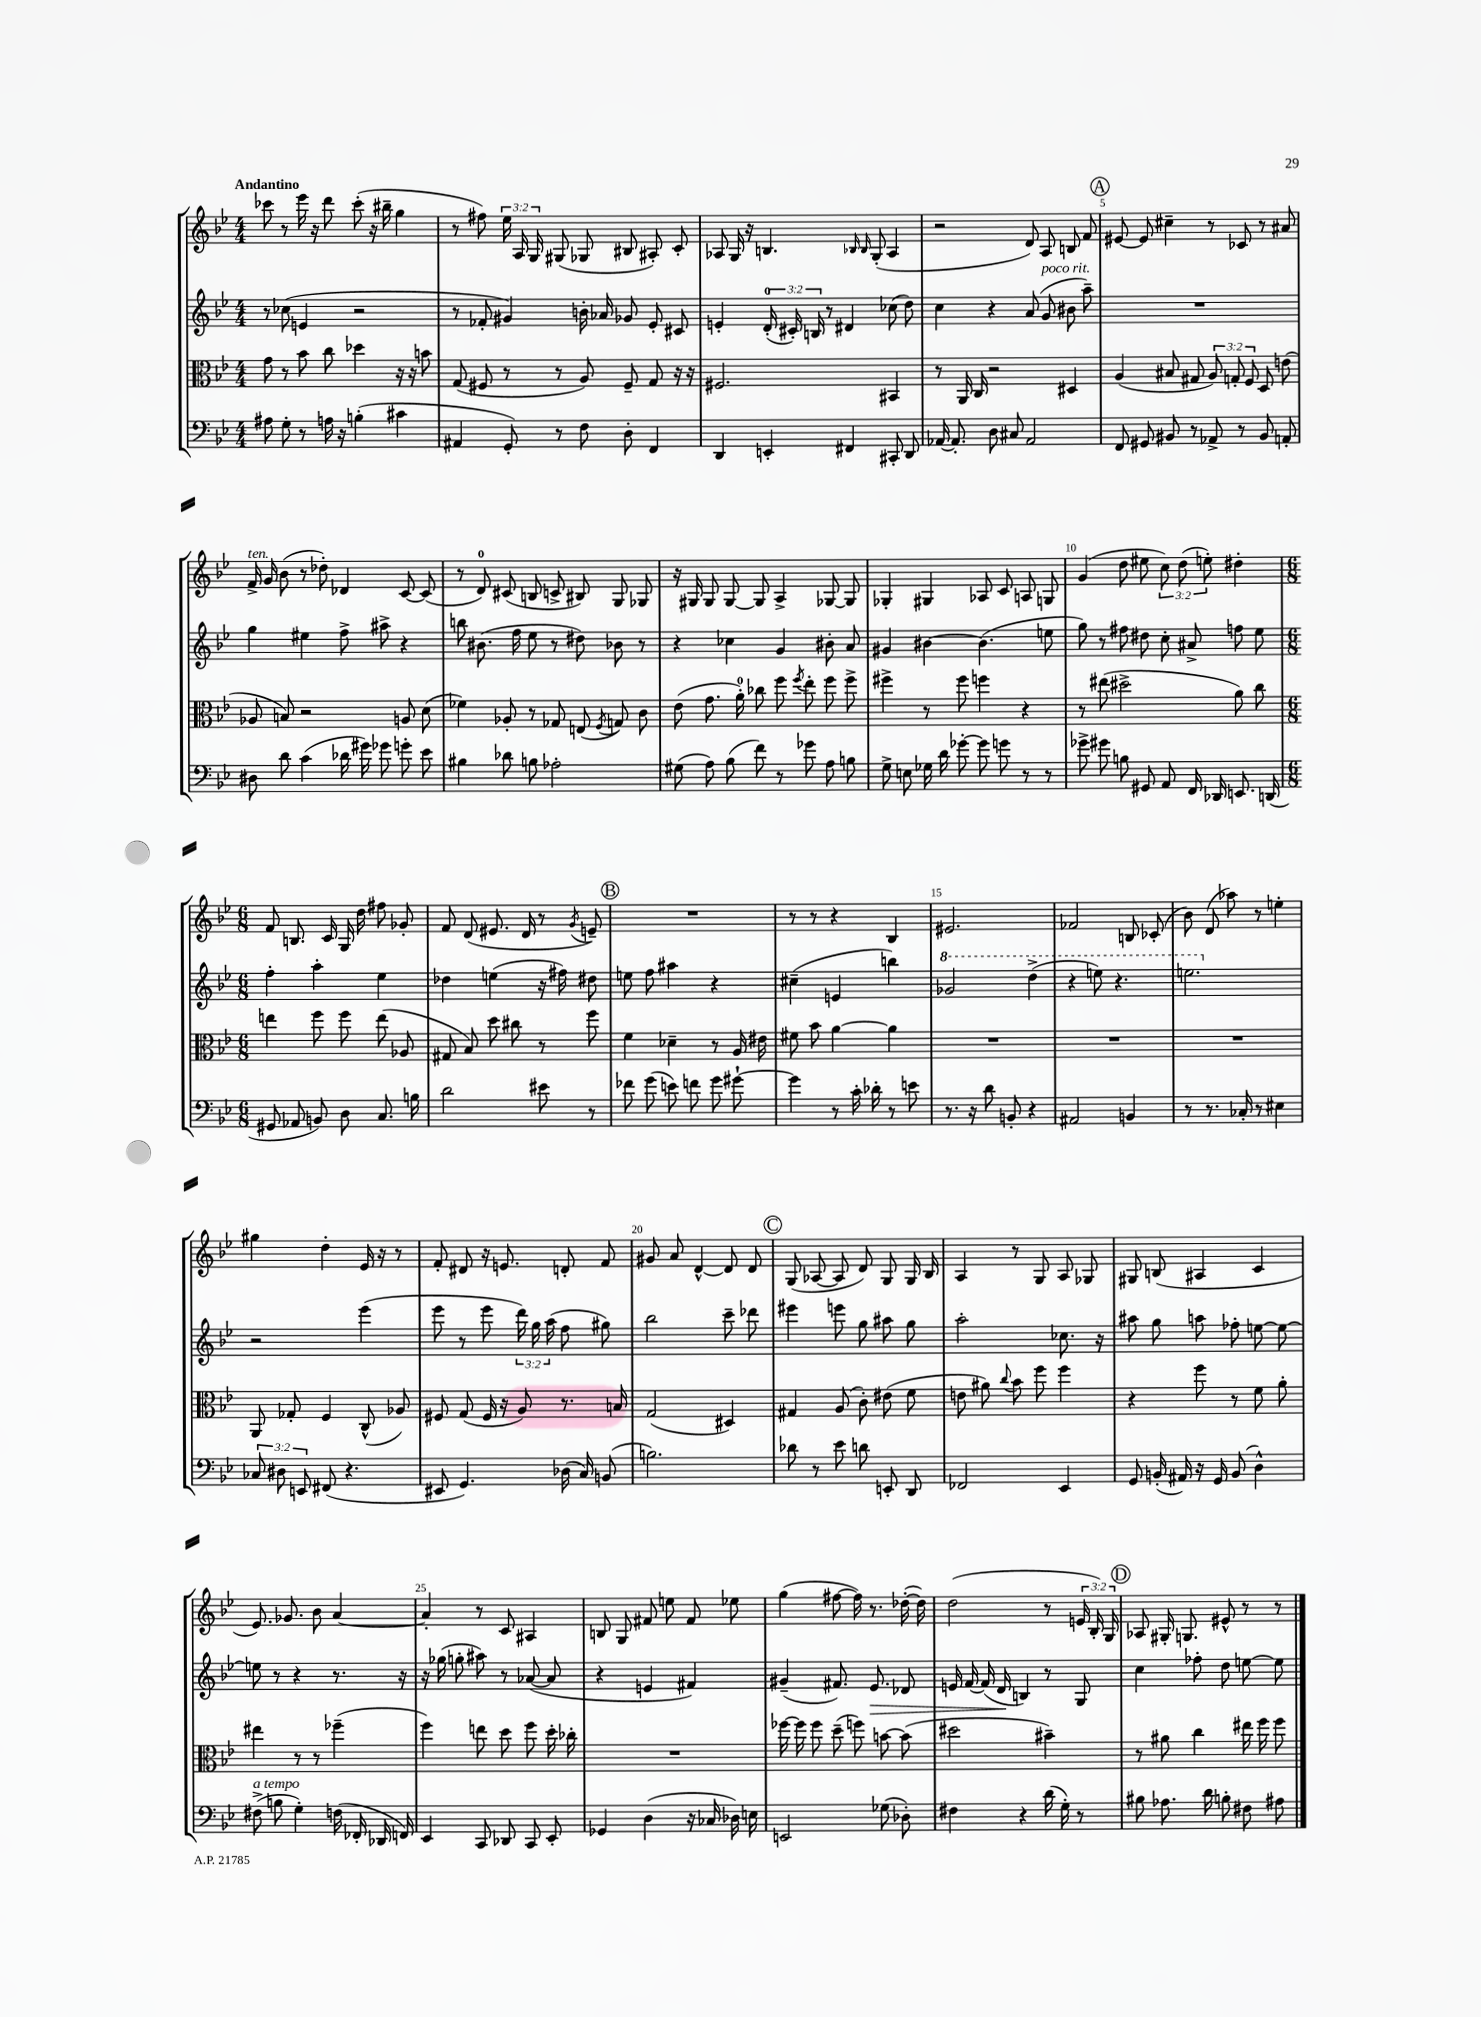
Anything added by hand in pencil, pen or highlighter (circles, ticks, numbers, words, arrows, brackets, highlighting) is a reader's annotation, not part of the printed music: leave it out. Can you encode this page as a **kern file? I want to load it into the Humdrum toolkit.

**kern	**kern	**kern	**dynam	**kern
*part4	*part3	*part2	*part2	*part1
*staff4	*staff3	*staff2	*staff2	*staff1
*clefF4	*clefC3	*clefG2	*	*clefG2
*k[b-e-]	*k[b-e-]	*k[b-e-]	*	*k[b-e-]
*M4/4	*M4/4	*M4/4	*	*M4/4
=1	=1	=1	=1	=1
!	!	!	!	!LO:TX:a:B:t=Andantino
8A#X\	8g\	8r	.	8ccc-X\
8G'\	8r	(8cc-X\	.	8r
8r	8b-\	4en/	.	16eee-\
.	.	.	.	16r
16An\	8cc\	.	.	8ddd\
16r	.	.	.	.
(4Bn'\	4dd-X\	2r	.	(8ccc-'\
.	.	.	.	16r
.	.	.	.	16bb#X~\
4c#X\	16r	.	.	4gg\
.	16r	.	.	.
.	8bn\	.	.	.
=2	=2	=2	=2	=2
4AA#X/	(8G/	8r	.	8r
.	8F#X/	8f-X'/	.	8ff#X\)
8GG'/)	8r	4g#X/)	.	24ee-\
.	.	.	.	24A/
.	.	.	.	24G/
8r	8r	.	.	(8G#X/
8F\	8A/)	16bn'\	.	8G-X/
.	.	16a-X/	.	.
8D'\	8F#~/	8g-X/	.	8B#X/
4FF/	8G/	8e-'/	.	8A#X'/)
.	16r	8c#X/	.	8c'/
.	16r	.	.	.
=3	=3	=3	=3	=3
4DD/	2.F#X/	4en'/	.	8A-X/
.	.	.	.	16G/
.	.	.	.	16r
4EEn'/	.	(24d'/	.	4.Bn/
.	.	24c#X'/)	.	.
.	.	24Bn/	.	.
.	.	8r	.	.
4FF#X/	.	4d#X/	.	.
.	.	.	.	16qqB-X/
.	.	.	.	16qqB-/
.	.	.	.	(8G'/
8CC#X'/	4BB#X/	(8cc-X\	.	4A-/
8DD/	.	8dd\)	.	.
=4	=4	=4	=4	=4
[16AA-X/	8r	4cc\	.	2r
8.AA-'/]	.	.	.	.
.	16AA/	.	.	.
.	16C/	.	.	.
8D\	2r	4r	.	.
8C#X/	.	.	.	.
2AA-/	.	(8a/	.	8d/)
!	!	!LO:TX:a:i:t=poco rit.	!	!
.	.	8g/	.	8A/
.	4D#X/	8b#X\	.	8Bn/
.	.	8aa~\)	.	8f/
!!LO:REH:place=s1:t=A
=5	=5	=5	=5	=5
8FF/	(4A/	1r	.	[8e#X/
8GG#X/	.	.	.	8e#/]
8BB#X/	8B#X/	.	.	4cc#X~\
8r	8G#X/	.	.	.
8AA-X^/	12A/)	.	.	8r
.	12Gn'/	.	.	.
8r	.	.	.	8c-X/
.	12F/	.	.	.
8BB#/	8D/	.	.	8r
8AAn'/	(8en\	.	.	8a#X/
!!LO:LB:g=z
=6	=6	=6	=6	=6
!	!	!	!	!LO:TX:a:i:t=ten.
8D#X\	8A-X/	4gg\	.	16f^/
.	.	.	.	16g/
8d\	8Bn/)	.	.	(8b-\
(4c\	2r	4ee#X\	.	8r
.	.	.	.	8dd-X'\)
16d-X\	.	8ff^\	.	4d-X/
16g#X\)	.	.	.	.
8g-X\	.	8aa#X^\	.	.
8gn'\	8An/	4r	.	[8c/
8e-\	(8d\	.	.	(8c/]
=7	=7	=7	=7	=7
4B#X\	4f-X\)	8bbn\	.	8r
.	.	(8.b#X\	.	8d/)
8d-X\	8A-X'/	.	.	(8c#X/
.	.	16ff\	.	.
8Bn\	8r	8ee-\	.	8Bn/
2A-X'\	8G-X/	8r	.	8cn^/
.	(8En/	8dd#X\)	.	8B#X/)
.	8qF/	.	.	.
.	8Gn/)	8b-X\	.	8G/
.	8c\	8r	.	8G-X/
=8	=8	=8	=8	=8
(8G#X\	(8e-\	4r	.	16r
.	.	.	.	16G#X/
8A\)	8.g\	.	.	8G#/
(8B-\	.	4cc-X\	.	[8G#/
.	16a'\)	.	.	.
8f\)	8cc-X\	.	.	8G#/]
8r	8ff\	4g/	.	4A^/
.	8qff/	.	.	.
8g-X\	8ee-'\	.	.	.
8A\	8ff\	8b#X'\	.	[8G-X/
8Bn\	8ff^\	8a/	.	8G-/]
=9	=9	=9	=9	=9
8G^\	4ff#X^\	4g#X/	.	4G-X'/
8En\	.	.	.	.
16G-X\	8r	[4b#X\	.	4G#X/
16d\	.	.	.	.
[8g-X'\	8ff#\	.	.	.
8g-\]	4ffn\	(4.b#\]	.	8A-X/
8gn\	.	.	.	8c/
8r	4r	.	.	8An/
8r	.	8een\	.	8Gn/
=10	=10	=10	=10	=10
8g-X^\	8r	8gg\)	.	(4g/
8g#X\	(8ee#X\	8r	.	.
8Bn\	2dd#X^\	8ff#X\	.	8dd\
8GG#X/	.	8dd#X\	.	8ee#X\
8AA/	.	8cc'\	.	12cc\)
.	.	.	.	(12dd\
16FF/	.	8a#X^/	.	.
.	.	.	.	12een'\)
16DD-X/	.	.	.	.
8.EEn/	8a\)	8ffn\	.	4dd#X'\
.	8cc\	8ee-\	.	.
(16DDn/	.	.	.	.
!!LO:LB:g=z
=11	=11	=11	=11	=11
*M6/8	*M6/8	*M6/8	*	*M6/8
8GG#X/	4een\	4ff'\	.	8f/
8AA-X/	.	.	.	8.Bn/
8BBn/)	8ff\	4aa'\	.	.
.	.	.	.	16c/
8D\	8ff\	.	.	16G/
.	.	.	.	16dd\
8.C/	(8ee\	4ee-\	.	8ff#X\
.	8A-X/	.	.	8g-X'/
16Bn\	.	.	.	.
=12	=12	=12	=12	=12
2d\	8G#X/	4dd-X\	.	8f/
.	8B-/)	.	.	(8d/
.	8dd\	(4een\	.	8.e#X/
.	8cc#X\	.	.	.
.	.	.	.	16d/
8e#X\	8r	16r	.	8r
.	.	16ff#X\)	.	.
.	.	.	.	8qg/
8r	8ff\	8dd#X\	.	8en~/)
!!LO:REH:place=s1:t=B
=13	=13	=13	=13	=13
8f-X\	4f\	8een\	.	2.r
(8g\	.	8ff\	.	.
8en\)	4d-X~\	4aa#X\	.	.
8fn\	.	.	.	.
8g\	8r	4r	.	.
[8g#X`\	16A/	.	.	.
.	16e#X\	.	.	.
=14	=14	=14	=14	=14
4g#\]	8f#X\	(4cc#X~\	.	8r
.	8b-\	.	.	8r
8r	[4a\	4en/	.	4r
16c'\	.	.	.	.
16d-X'\	.	.	.	.
8r	4a\]	4bbn\)	.	4B-/
8en\	.	.	.	.
=15	=15	=15	=15	=15
*	*	*8va	*	*
8.r	2.r	2gg-X/	.	2.e#X/
16r	.	.	.	.
8d\	.	.	.	.
8BBn'/	.	.	.	.
4r	.	(4ddd^\	.	.
=16	=16	=16	=16	=16
2AA#X/	2.r	4r	.	2f-X/
.	.	8eeen\)	.	.
.	.	4.r	.	.
4BBn/	.	.	.	8Bn/
.	.	.	.	(8c-X'/
=17	=17	=17	=17	=17
8r	2.r	2.eeen\	.	8b-\)
8.r	.	.	.	(8d/
.	.	.	.	8aa-X\)
16C-X'/	.	.	.	.
8r	.	.	.	8r
4E#X\	.	.	.	4een'\
!!LO:LB:g=z
=18	=18	=18	=18	=18
*	*	*X8va	*	*
12C-X/	8AA/	2r	.	4gg#X\
12D#X\	.	.	.	.
.	8G-X'/	.	.	.
12EEn/	.	.	.	.
(8FF#X/	4F/	.	.	4dd'\
4.r	.	.	.	.
.	(8C^^/	(4eee-\	.	16e-/
.	.	.	.	16r
.	8A-X/)	.	.	8r
=19	=19	=19	=19	=19
8EE#X/	8F#X/	8eee-\	.	8f'/
4.GG/)	(8G/	8r	.	8d#X/
.	16F#/	8eee-\	.	16r
.	16r	.	.	8.en/
.	8A/)	24ddd\)	.	.
.	.	24gg\	.	.
.	.	(24aa\	.	.
(16D-X\	8.r	8ff\	.	8dn'/
16C/)	.	.	.	.
(8BBn/	.	8gg#X\)	.	8f/
.	16Bn/	.	.	.
=20	=20	=20	=20	=20
2.Bn\)	(2G/	2bb-\	.	8g#X/
.	.	.	.	8a/
.	.	.	.	[4d^^/
.	4D#X/)	8ccc~\	.	8d/]
.	.	8ddd-X\	.	8d/
!!LO:REH:place=s1:t=C
=21	=21	=21	=21	=21
8d-X\	4G#X/	4eee#X\	.	(8G/
8r	.	.	.	[8A-X/
8e-\	(8A/	8eeen\	.	8A-/]
8dn\	8c'\)	8gg\	.	8d/)
8EEn'/	(8e#X\	8aa#X\	.	8G/
8DD/	8f\	8gg\	.	16G/
.	.	.	.	16B-/
=22	=22	=22	=22	=22
2FF-X/	8en\	2aa'\	.	4A/
.	8a#X\)	.	.	.
.	8qqcc/	.	.	.
.	8b-\	.	.	8r
.	8ff\	.	.	8G/
4EE-/	4ff\	8.cc-X\	.	8A/
.	.	.	.	8G-X/
.	.	16r	.	.
=23	=23	=23	=23	=23
8GG/	4r	8aa#X\	.	8G#X/
(16BBn'/	.	8gg\	.	(8Bn/
16AA#X/)	.	.	.	.
16r	8ff\	8aan\	.	4A#X/
16GG/	.	.	.	.
(8BB/	8r	8ff-X'\	.	.
4D^^\)	8f\	[8een\	.	4c/
.	8a'\	8ee\_	.	.
!!LO:LB:g=z
=24	=24	=24	=24	=24
!LO:TX:a:i:t=a tempo	!	!	!	!
(8F#X^\	4ee#X\	8een\]	.	8.e-/)
8Bn\	.	8r	.	.
.	.	.	.	8.g-X/
4G'\)	8r	4r	.	.
.	8r	.	.	8b-\
(16Fn\	(4ff-X~\	8.r	.	[4a/
16FF-X'/	.	.	.	.
16DD-X/	.	.	.	.
16FFn/)	.	16r	.	.
=25	=25	=25	=25	=25
4EE-/	4ff\)	16r	.	4a'/]
.	.	(16gg-X\	.	.
.	.	8ggn'\	.	.
8CC/	8een\	8aa#X\)	.	8r
8DD-X/	8dd\	8r	.	8c/
8CC/	8ff\	([8a-X/	.	4A#X/
8EE-'/	16dd'\	8a-/]	.	.
.	16cc-X'\	.	.	.
=26	=26	=26	=26	=26
4GG-X/	2.r	4r	.	8Bn/
.	.	.	.	8G/
(4D\	.	4en/	.	8f#X/
.	.	.	.	8een\
16r	.	4f#X/)	.	8f#/
16C-X/	.	.	.	.
16D-X\)	.	.	.	8ee-X\
16En\	.	.	.	.
=27	=27	=27	=27	=27
2EEn/	[16ff-X\	(4g#X~/	.	(4gg\
.	16ff-\]	.	.	.
.	8ff-\	.	.	.
.	(8dd~\	8.f#X/)	.	[8ff#X\
.	8ffn\)	.	.	16ff#\])
!	!	!	!LO:HP:b	!
.	.	8.e-/	>	8.r
(8G-X\	[8bn\	.	.	.
8D-X'\)	(8b\]	8d-X/	.	([16dd-X'\
.	.	.	.	16dd-\])
=28	=28	=28	=28	=28
4F#X\	2dd#X\	16en/	.	(2dd\
.	.	[16f/	.	.
.	.	(16f/]	.	.
.	.	16d/	.	.
4r	.	4Bn/)	]	.
(16d\	4b#X~\)	8r	.	8r
16G'\)	.	.	.	.
8r	.	8G/	.	24en/
.	.	.	.	24B-'/)
.	.	.	.	24G/
!!LO:REH:place=s1:t=D
=29	=29	=29	=29	=29
8B#X\	8r	4cc\	.	8A-X/
8.A-X\	8a#X\	.	.	16G#X'/
.	.	.	.	8.Gn/
.	4cc\	8ff-X'\	.	.
16d\	.	.	.	.
8Bn'\	.	8dd\	.	8e#X^^/
8F#X\	16ee#X\	[8een\	.	8r
.	16ff\	.	.	.
8A#X\	8ff\	8ee\]	.	8r
==	==	==	==	==
*-	*-	*-	*-	*-
